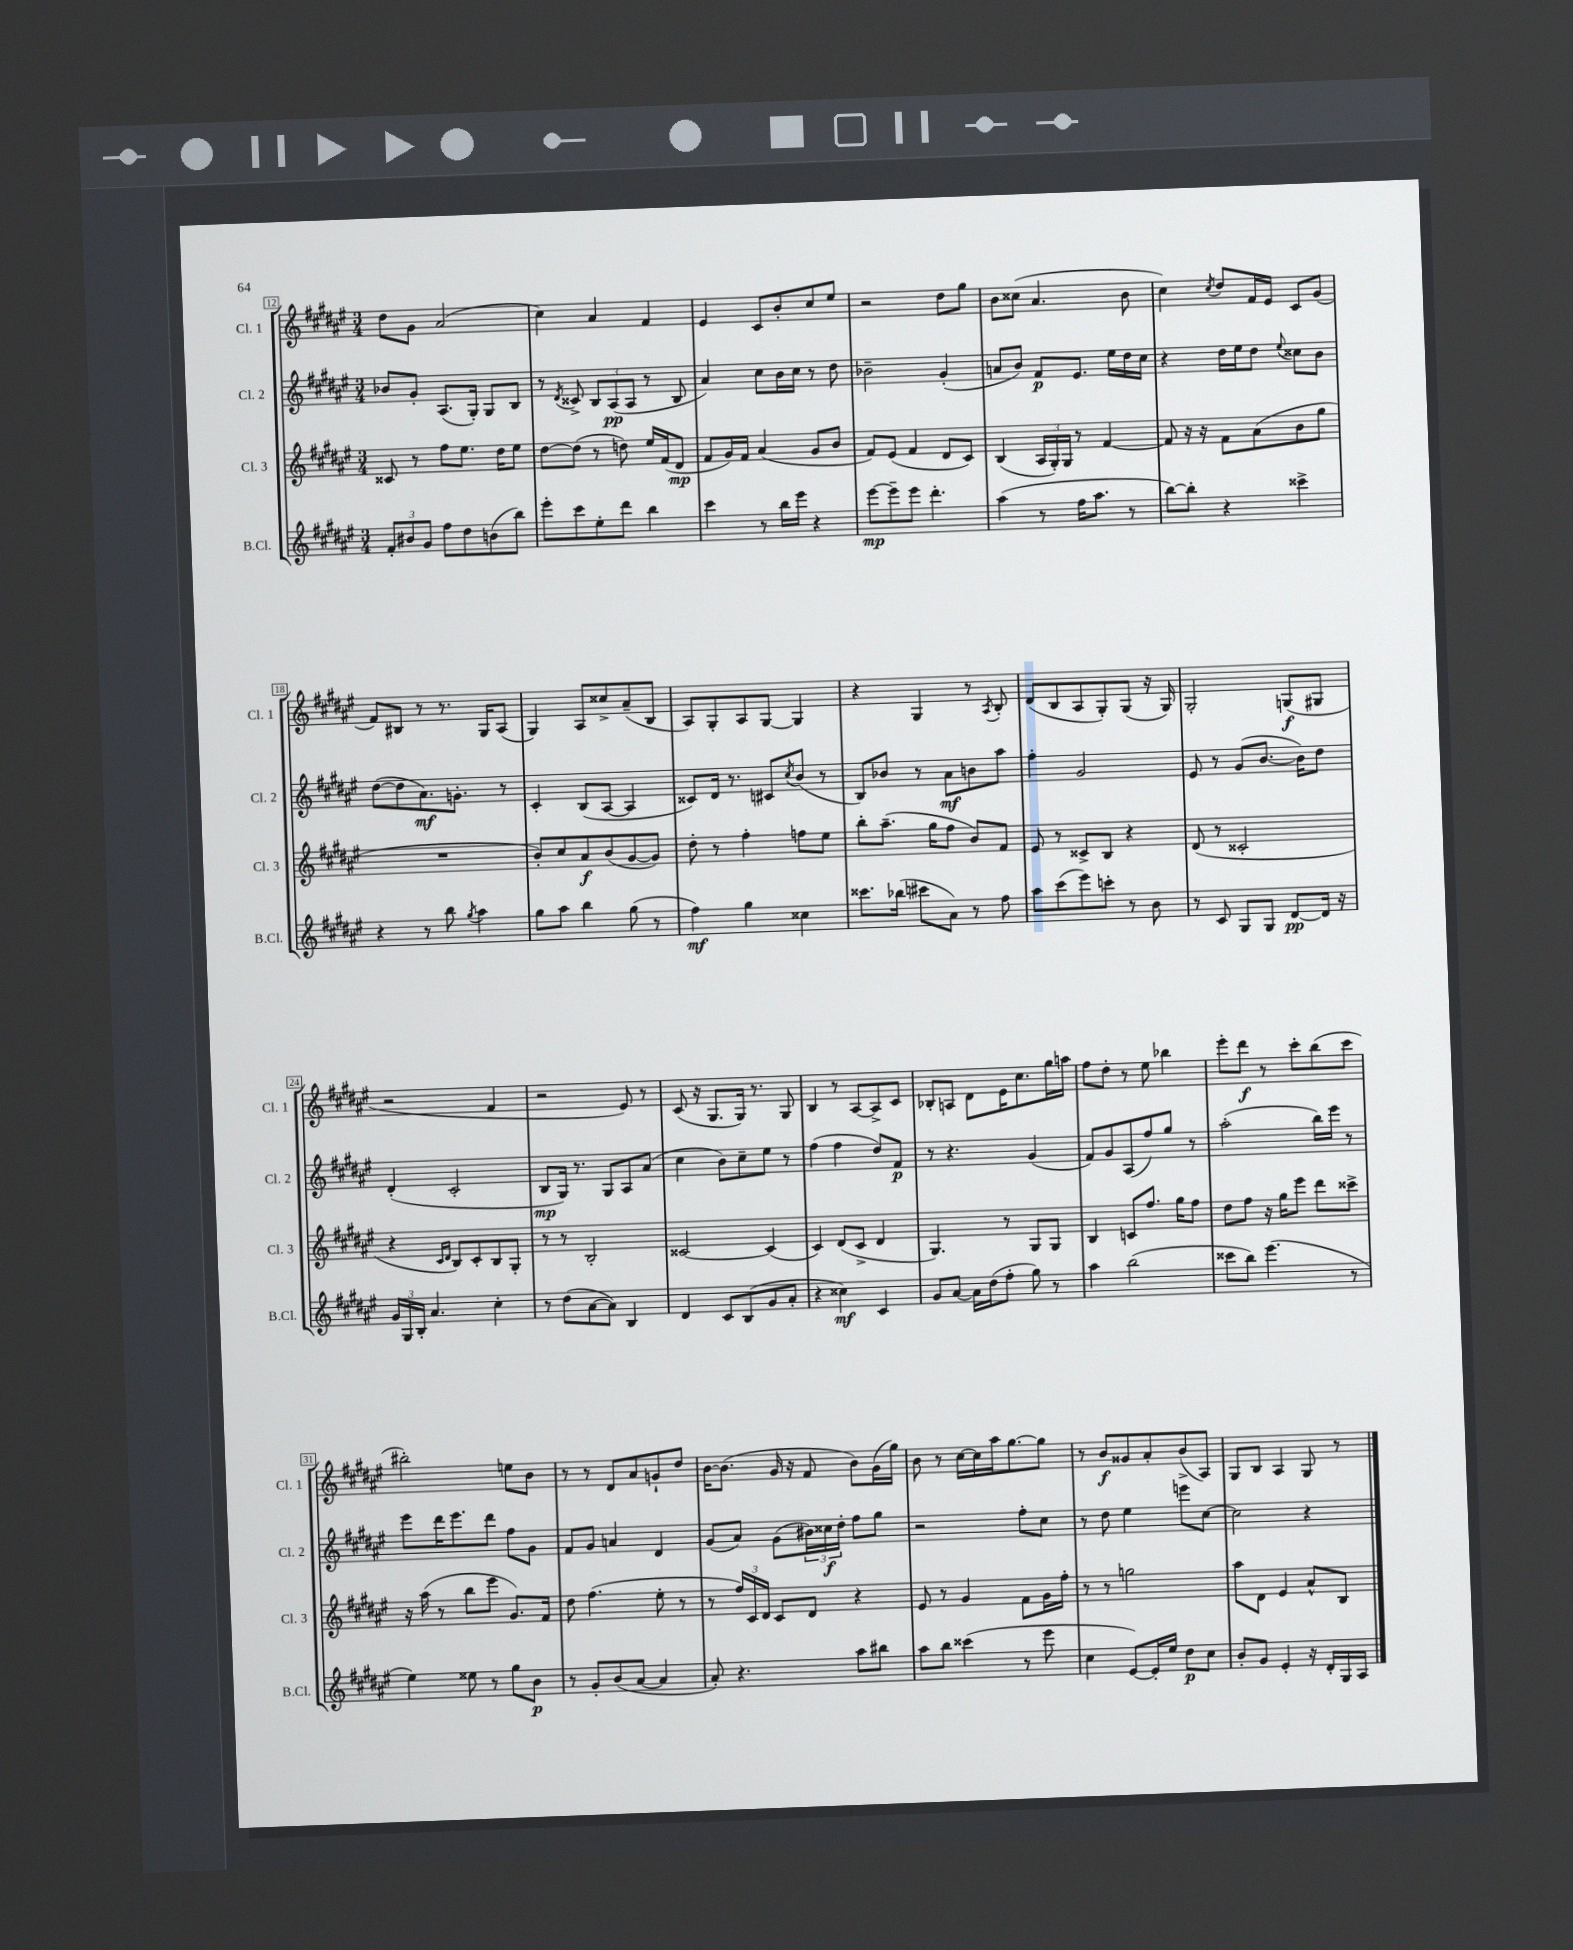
<<
\new StaffGroup <<
\new Staff = "s0" \with { instrumentName = "Cl. 1" shortInstrumentName = "Cl. 1" } {
    \clef treble \key fis \major \numericTimeSignature \time 3/4
    dis''8 gis'8 ais'2( |
    cis''4) ais'4 fis'4 |
    eis'4 cis'8 b'8-. cis''8 eis''8 |
    r2 dis''8 gis''8 |
    b'8 cisis''8( ais'4. b'8 |
    cis''4) \acciaccatura { cis''8 } dis''8 fis'16 eis'16 cis'8 gis'8( |
    fis'8) bis8 r8 r8. gis16 ais8( |
    gis4) ais8 cisis''8-> ais'8--( b8 |
    ais8) gis8-. ais8 gis8~ gis4 |
    r4 gis4 r8 \acciaccatura { ais8 } b8-. |
    dis'8( b8 ais8 gis8-.) gis8( r16 gis16) |
    gis2-. g8\f( gis8 |
    r2 fis'4 |
    r2 eis'8) r8 |
    cis'8( r16 gis8. gis16) r8. gis8 |
    b4 r8 ais8~ ais8-> cis'8 |
    bes8-. a8 dis'8 eis'16 cis''8. gis''16 a''16 |
    fis''8 dis''8-. r8 eis''8 bes''4 |
    eis'''8-. dis'''8\f r8 cis'''8-. b''8( cis'''8 |
    bis''2-.) e''8 b'8 |
    r8 r8 dis'8 ais'8 g'8-! dis''8 |
    b'16~ b'8.( gis'16 r16 fis'8 b'8) gis'16( gis''16) |
    b'8 r8 cis''16~ cis''16 ais''16 gis''8.~ gis''8 |
    r8 b'8\f gisis'8 ais'8-. b'8->( ais8) |
    gis8 b8 ais4 gis8 r8 \bar "|." |
}
\new Staff = "s1" \with { instrumentName = "Cl. 2" shortInstrumentName = "Cl. 2" } {
    \clef treble \key fis \major \numericTimeSignature \time 3/4
    bes'8 gis'8-. ais8.( gis16-.) gis8 b8 |
    r8 \acciaccatura { dis'8 } cisis'8-> \tuplet 3/2 { b8 ais8\pp( ais8 } r8 b8 |
    ais'4) cis''8 b'16 cis''16 r8 dis''8 |
    bes'2-- gis'4-.( |
    a'8 b'8) fis'8\p eis'8. eis''16 dis''16 cis''16 |
    r4 dis''16 eis''16 dis''8 \appoggiatura { eis''8 } cisis''8 b'8 |
    dis''8~( dis''8 ais'8.\mf) g'8.-. r8 |
    cis'4-. b8( ais8~ ais4 |
    cisis'8) dis'16 r8. cis'8 \acciaccatura { cis''8 } b'8( r8 |
    b8) bes'8 r8 ais'8\mf b'8 ais''8 |
    fis''4-. gis'2 |
    eis'8 r8 gis'8( b'8.~ b'16) dis''8 |
    dis'4-.( cis'2-. |
    b8\mp gis16) r8. gis8 ais8 ais'8( |
    cis''4 b'8) cis''8-- eis''8 r8 |
    fis''4( fis''4 dis''8) fis'8\p |
    r8 r4. gis'4( |
    fis'8) gis'8 ais8( fis''8) gis''8 r8 |
    ais''2-.( b''16) eis'''16 r8 |
    eis'''8 dis'''16 eis'''8. dis'''8 fis''8 gis'8 |
    fis'8 gis'8 a'4 dis'4 |
    gis'8( ais'8) gis'8( \tuplet 3/2 { bis'16) cisis''16\f dis''16-. } fis''8 gis''8 |
    r2 fis''8-. cis''8 |
    r8 dis''8 eis''4 e'''8 cis''8~ |
    cis''2 r4 \bar "|." |
}
\new Staff = "s2" \with { instrumentName = "Cl. 3" shortInstrumentName = "Cl. 3" } {
    \clef treble \key fis \major \numericTimeSignature \time 3/4
    cisis'8 r8 fis''8 eis''8. dis''16 eis''8 |
    dis''8~ dis''8( r8 d''8) eis''16 fis'16( dis'8\mp |
    fis'8 gis'16) fis'16 ais'4( gis'8 b'8 |
    fis'8) eis'8( fis'4 dis'8 cis'8) |
    b4( \tuplet 3/2 { ais16 gis16-.) gis16 } r8 fis'4~ |
    fis'8 r16 r16 fis'8 ais'8( b'8 gis''8 |
    R2. |
    b'8-.) cis''8 ais'8\f b'8( gis'8~ gis'8) |
    dis''8-. r8 fis''4-. f''8 eis''8 |
    b''8-. ais''8.--( gis''16 fis''8 b'8) fis'8 |
    eis'8 r8 cisis'8-> b8 r4 |
    dis'8( r8 cisis'2-. |
    r4 \grace { cis'16 dis'16 } b8) cis'8-. b8 gis8-. |
    r8 r8 b2-. |
    cisis'2~ cisis'4( |
    cis'4) dis'8( cis'8-> dis'4 |
    gis4.) r8 gis8 gis8 |
    b4 c'8 fis''8. gis''16 fis''8 |
    dis''8 fis''8 r16 gis''16 eis'''8 dis'''8 cisis'''8-> |
    r16 ais''16( r8 b''8 eis'''8 gis'8.) fis'16 |
    dis''8 fis''4.( eis''8-. r8 |
    r8 \tuplet 3/2 { fis''16) cis'16 dis'16 } cis'8 dis'8 r4 |
    eis'8 r8 gis'4 fis'8 gis'16 fis''16-. |
    r8 r8 g''2 |
    ais''8 dis'8 eis'4 ais'8-^ b8 \bar "|." |
}
\new Staff = "s3" \with { instrumentName = "B.Cl." shortInstrumentName = "B.Cl." } {
    \clef treble \key fis \major \numericTimeSignature \time 3/4
    \tuplet 3/2 { fis'8-. bis'8 gis'8 } fis''8 dis''8 b'8( b''8) |
    eis'''8-. cis'''8 eis''8-. dis'''8 b''4 |
    cis'''4 r8 b''16 eis'''16 r4 |
    eis'''8~\mp eis'''8-- eis'''8 dis'''4.-. |
    ais''4( r8 fis''16 ais''8. r8 |
    b''8~) b''8-. r4 cisis'''4-> |
    r4 r8 b''8 \acciaccatura { gis''8 } ais''4 |
    gis''8 ais''8 b''4 gis''8( r8 |
    fis''4\mf) gis''4 cisis''4 |
    cisis'''8. bes''16( cis'''8 ais'8) r8 fis''8 |
    ais''8 cis'''8( eis'''8) c'''8-. r8 b'8 |
    r8 cis'8 gis8 gis8 dis'8~\pp dis'16 r16 |
    \tuplet 3/2 { gis'16 gis16 b16-. } ais'4. cis''4-. |
    r8 dis''8( ais'8~ ais'8) b4 |
    dis'4 cis'8 b8( gis'8 ais'8-. |
    r4 cisis''4\mf) cis'4 |
    gis'8 ais'8~ ais'16 dis''16( fis''8-. gis''8) r8 |
    ais''4 b''2( |
    cisis'''8 b''8) eis'''4.( r8 |
    eis''4) eisis''8 r8 gis''8 b'8\p |
    r8 gis'8-. b'8( ais'8~ ais'4 |
    ais'8-.) r4. ais''8 bis''8 |
    ais''8 b''8 cisis'''4( r8 eis'''8 |
    cis''4 eis'8~) eis'16-. eis''16 dis''8\p cis''8 |
    b'8-. gis'8 eis'4-. r16 dis'16-. gis16 ais16 \bar "|." |
}
>>
>>
\layout { \context { \Score currentBarNumber = #12 \override BarNumber.stencil = #(make-stencil-boxer 0.1 0.3 ly:text-interface::print) } }
